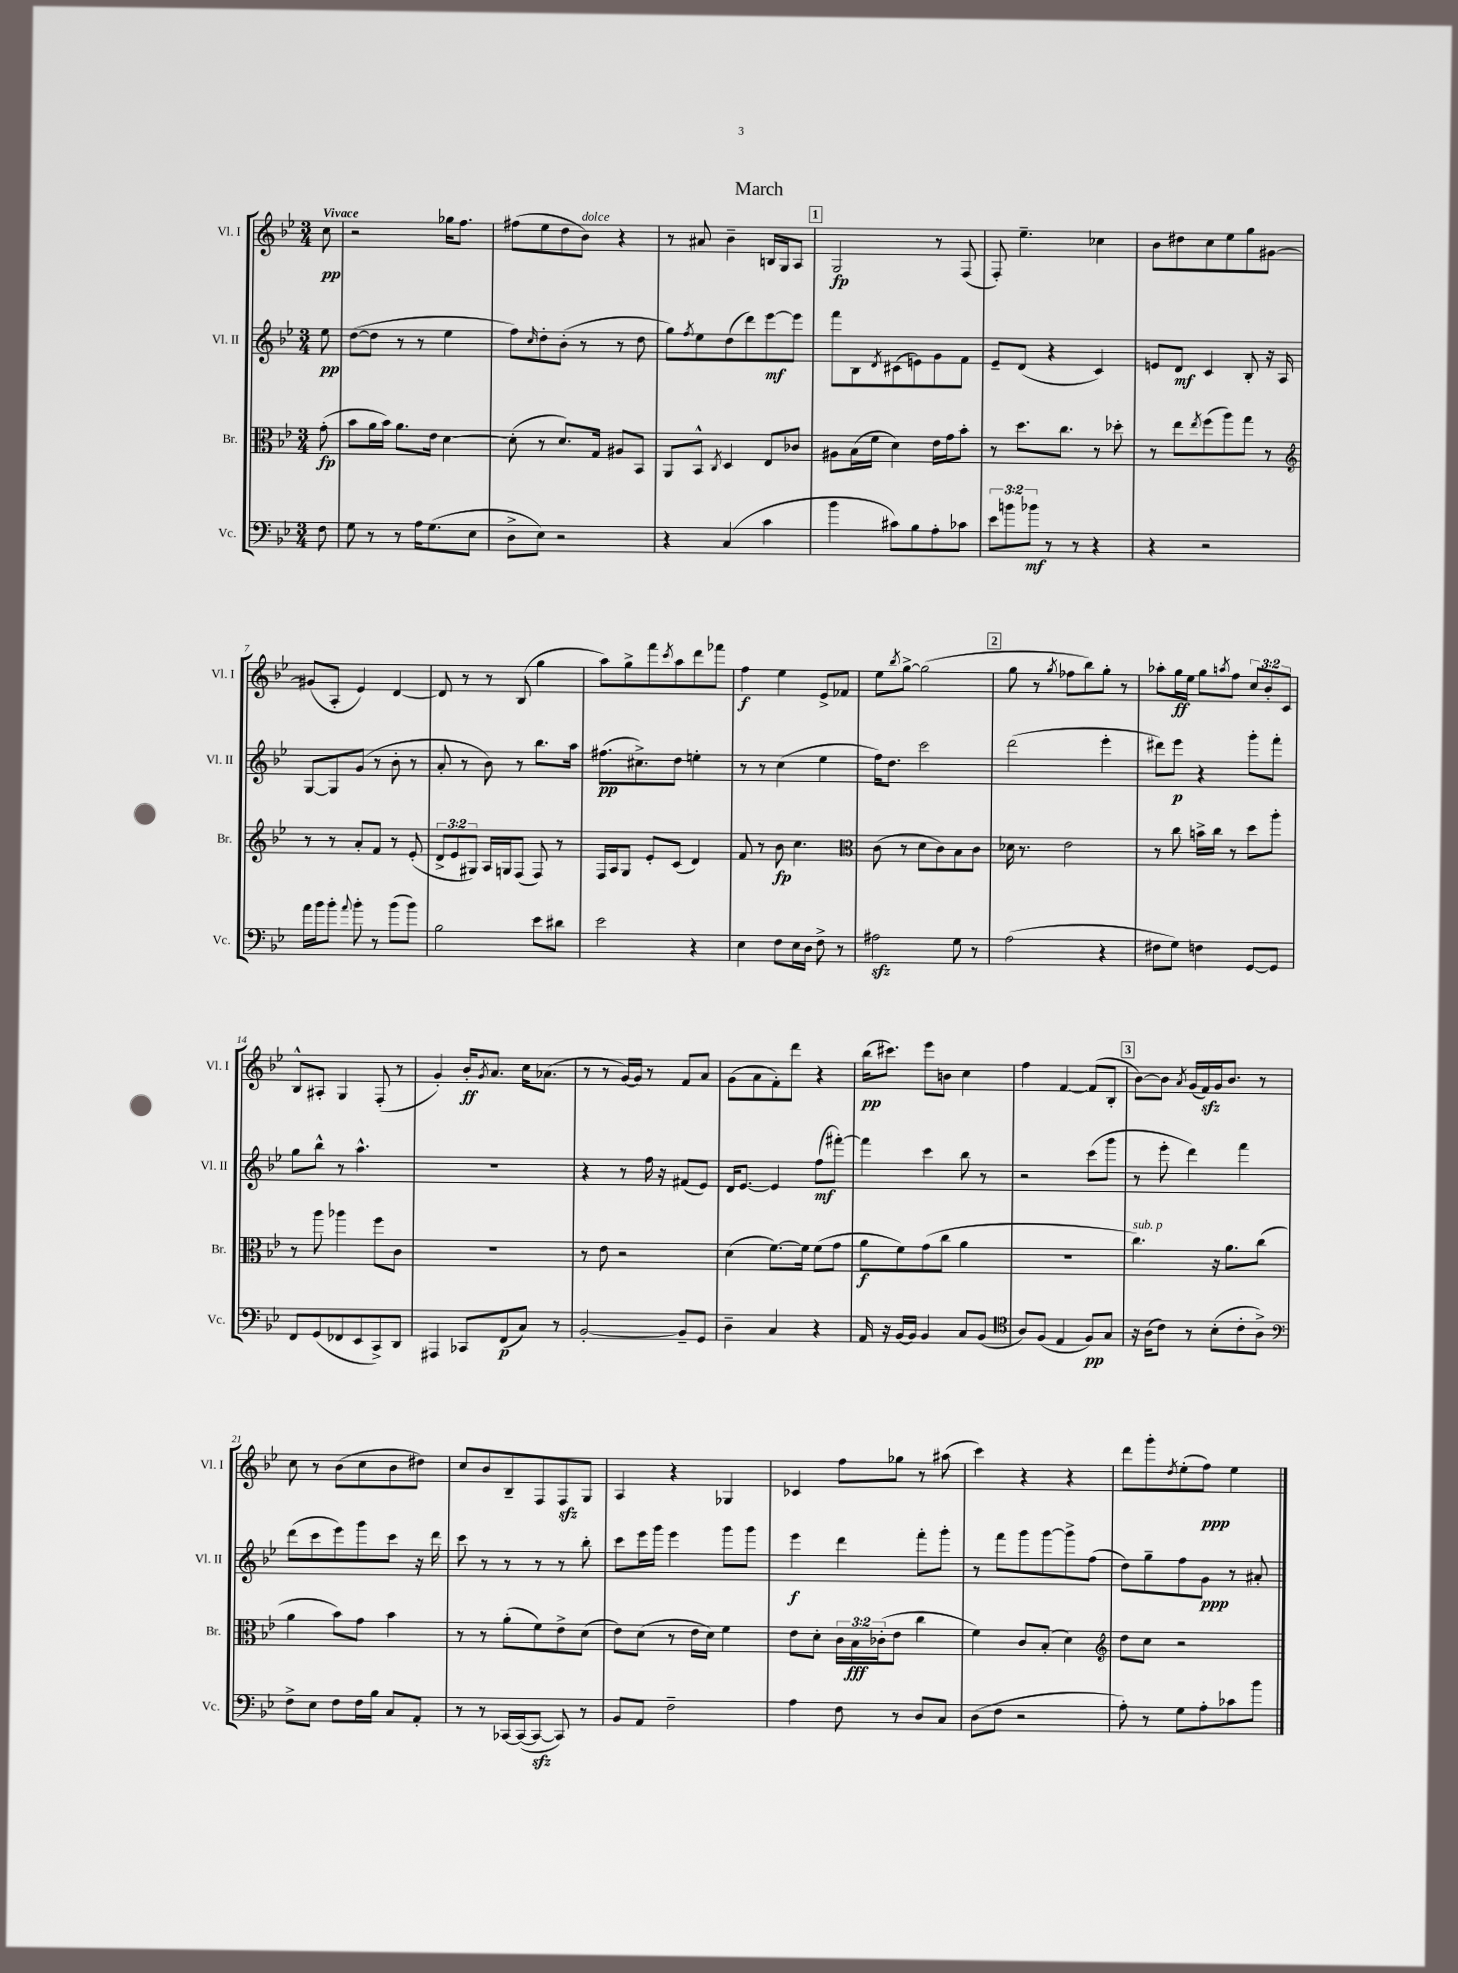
\header { title = "March" }
<<
\new StaffGroup <<
\new Staff = "s0" \with { instrumentName = "Vl. I" shortInstrumentName = "Vl. I" } {
    \clef treble \key bes \major \numericTimeSignature \time 3/4 \override Staff.TupletNumber.text = #tuplet-number::calc-fraction-text \partial 8 \tempo "Vivace"
    c''8\pp |
    r2 ges''16 f''8. |
    fis''8( ees''8 d''8 bes'8^\markup { \italic "dolce" }) r4 |
    r8 ais'8 bes'4-- b16 g16 a8 |
    \mark \markup { \box "1" } g2\fp r8 f8( |
    f8-.) ees''4.-- ces''4 |
    bes'8 dis''8 c''8 ees''8 g''8 gis'8~ |
    gis'8( a8-. ees'4) d'4~ |
    d'8 r8 r8 bes8( g''4 |
    a''8) g''8-> f'''8 \acciaccatura { c'''8 } a''8 d'''8 fes'''8 |
    f''4\f ees''4 ees'8-> fes'8 |
    ees''8 \acciaccatura { bes''8 } g''8~-> g''2( |
    \mark \markup { \box "2" } g''8 r8 \acciaccatura { g''8 } fes''8 bes''8) g''8-. r8 |
    aes''8-. g''16\ff ees''16 g''8 \acciaccatura { a''8 } f''8 \tuplet 3/2 { c''8 bes'8-. c'8 } |
    bes8-^ ais8-. g4 f8-.( r8 |
    g'4-.) bes'16-.\ff \acciaccatura { g'8 } a'8. c''16 aes'8.( |
    r8 r8 g'16~) g'16 r8 f'8 a'8 |
    g'8( a'8 f'8-.) d'''8 r4 |
    bes''16\pp( cis'''8.) ees'''8 b'8 c''4 |
    f''4 f'4~ f'8( bes8-. |
    \mark \markup { \box "3" } bes'8~) bes'8 \acciaccatura { a'8 } g'16( f'16\sfz) g'16 bes'8. r8 |
    c''8 r8 bes'8( c''8 bes'8 dis''8) |
    c''8 bes'8 bes8-- f8 f8\sfz g8 |
    a4 r4 ges4 |
    ces'4 f''8 ges''8 r8 ais''8( |
    c'''4) r4 r4 |
    d'''8 g'''8-. \acciaccatura { d''8 } ees''8-.( f''8\ppp) ees''4 \bar "|." |
}
\new Staff = "s1" \with { instrumentName = "Vl. II" shortInstrumentName = "Vl. II" } {
    \clef treble \key bes \major \numericTimeSignature \time 3/4 \partial 8
    ees''8\pp |
    d''8~( d''8 r8 r8 ees''4 |
    f''8) \grace { c''16 } d''8-. bes'8-.( r8 r8 d''8 |
    g''8) \acciaccatura { f''8 } ees''8 d''8( d'''8) ees'''8~\mf ees'''8 |
    \mark \markup { \box "1" } f'''8 bes8 \acciaccatura { d'8 } cis'8( e'8) g'8 f'8 |
    ees'8-- d'8( r4 c'4) |
    e'8 d'8\mf c'4 bes8-. r16 a16 |
    g8~ g8 g'8( r8 bes'8-. r8 |
    a'8-. r8 bes'8) r8 bes''8. a''16 |
    fis''8.\pp( cis''8.->) d''8 e''4-. |
    r8 r8 c''4( ees''4 |
    f''16) d''8. c'''2 |
    \mark \markup { \box "2" } d'''2( ees'''4-. |
    dis'''8) ees'''8\p r4 g'''8-. f'''8-. |
    g''8 bes''8-^ r8 a''4.-^ |
    R2. |
    r4 r8 f''16 r16 fis'8( ees'8) |
    d'16 ees'8.~ ees'4 f''8\mf( fis'''8~-.) |
    fis'''4 c'''4 bes''8 r8 |
    r2 c'''8( g'''8 |
    \mark \markup { \box "3" } r8 ees'''8-. d'''4) f'''4 |
    d'''8( c'''8 ees'''8) g'''8 c'''8 r16 d'''16 |
    c'''8 r8 r8 r8 r8 bes''8-. |
    c'''8 ees'''16 g'''16 ees'''4 g'''8 g'''8 |
    ees'''4\f d'''4 f'''8-. g'''8-. |
    r8 f'''8 g'''8 g'''8~ g'''8-> f''8( |
    d''8) g''8-- f''8 g'8\ppp r8 ais'8-. \bar "|." |
}
\new Staff = "s2" \with { instrumentName = "Br." shortInstrumentName = "Br." } {
    \clef alto \key bes \major \numericTimeSignature \time 3/4 \override Staff.TupletNumber.text = #tuplet-number::calc-fraction-text \partial 8
    g'8-.\fp( |
    bes'8 a'16 bes'16) a'8. ees'16 d'4~ |
    d'8-.( r8 d'8.) g16 ais8 bes,8 |
    a,8 bes,8-^ \acciaccatura { c8 } d4 ees8 ces'8 |
    \mark \markup { \box "1" } ais8 bes16( f'16 d'4) ees'16 g'16 bes'8-. |
    r8 d''8. c''8. r8 des''8-. |
    r8 ees''8 \acciaccatura { ees''8 } f''8( a''8) g''8 r8 |
    \clef treble r8 r8 a'8-. f'8 r8 ees'8-.( |
    \tuplet 3/2 { d'8-> ees'8 gis8) } a16 g16 f8( f8) r8 |
    f16 a16 g8 ees'8-. c'8( d'4) |
    f'8 r8 bes'8\fp c''4. |
    \clef alto c'8( r8 d'8 c'8) bes8 c'8 |
    \mark \markup { \box "2" } des'16 r8. ees'2 |
    r8 c''8 b'16-> c''16 r8 d''8 a''8-. |
    r8 a''8 aes''4 f''8 c'8 |
    R2. |
    r8 ees'8 r2 |
    d'4( f'8.~) f'16 f'8( g'8 |
    a'8\f f'8) g'8( c''8 a'4 |
    R2. |
    \mark \markup { \box "3" } c''4.^\markup { \italic "sub. p" }) r16 a'8. c''8( |
    a'4 bes'8) g'8 bes'4 |
    r8 r8 a'8-.( f'8) ees'8-> d'8( |
    ees'8) d'8( r8 ees'16 d'16) f'4 |
    ees'8 d'8-. \tuplet 3/2 { c'16 bes16\fff ces'16-.( } ees'8 c''4 |
    f'4) c'8 bes8-.( d'4) |
    \clef treble d''8 c''8 r2 \bar "|." |
}
\new Staff = "s3" \with { instrumentName = "Vc." shortInstrumentName = "Vc." } {
    \clef bass \key bes \major \numericTimeSignature \time 3/4 \override Staff.TupletNumber.text = #tuplet-number::calc-fraction-text \partial 8
    f8 |
    g8 r8 r8 a16 g8.( ees8 |
    d8-> ees8) r2 |
    r4 c4( c'4 |
    \mark \markup { \box "1" } bes'4 cis'8) bes8 a8-. ces'8 |
    \tuplet 3/2 { ees'8 b'8 bes'8\mf } r8 r8 r4 |
    r4 r2 |
    a'16 bes'16 bes'8-. \appoggiatura { a'8 } bes'8-. r8 bes'8( bes'8) |
    bes2 ees'8 dis'8 |
    ees'2 r4 |
    ees4 f8 ees16 d16 f8-> r8 |
    ais2\sfz g8 r8 |
    \mark \markup { \box "2" } a2( r4 |
    fis8 g8) f4 g,8~ g,8 |
    f,8 g,8( fes,8 ees,8 c,8->) d,8 |
    ais,,4 ces,8 f,8\p( c8) r8 |
    bes,2~-. bes,8-- g,8 |
    d4-- c4 r4 |
    a,16 r16 bes,16~ bes,16 bes,4 c8 bes,8( |
    \clef tenor a8) f8( ees4 f8\pp) g8 |
    \mark \markup { \box "3" } r16 a16( c'8) r8 bes8-.( c'8-. a8->) |
    \clef bass f8-> ees8 f8 f16 bes16 c8 a,8-. |
    r8 r8 ces,16~ ces,16~( ces,8~\sfz ces,8) r8 |
    bes,8 a,8 f2-- |
    a4 f8 r8 d8 c8 |
    d8( f8 r2 |
    a8-.) r8 g8 a8-. ces'8 bes'8 \bar "|." |
}
>>
>>
